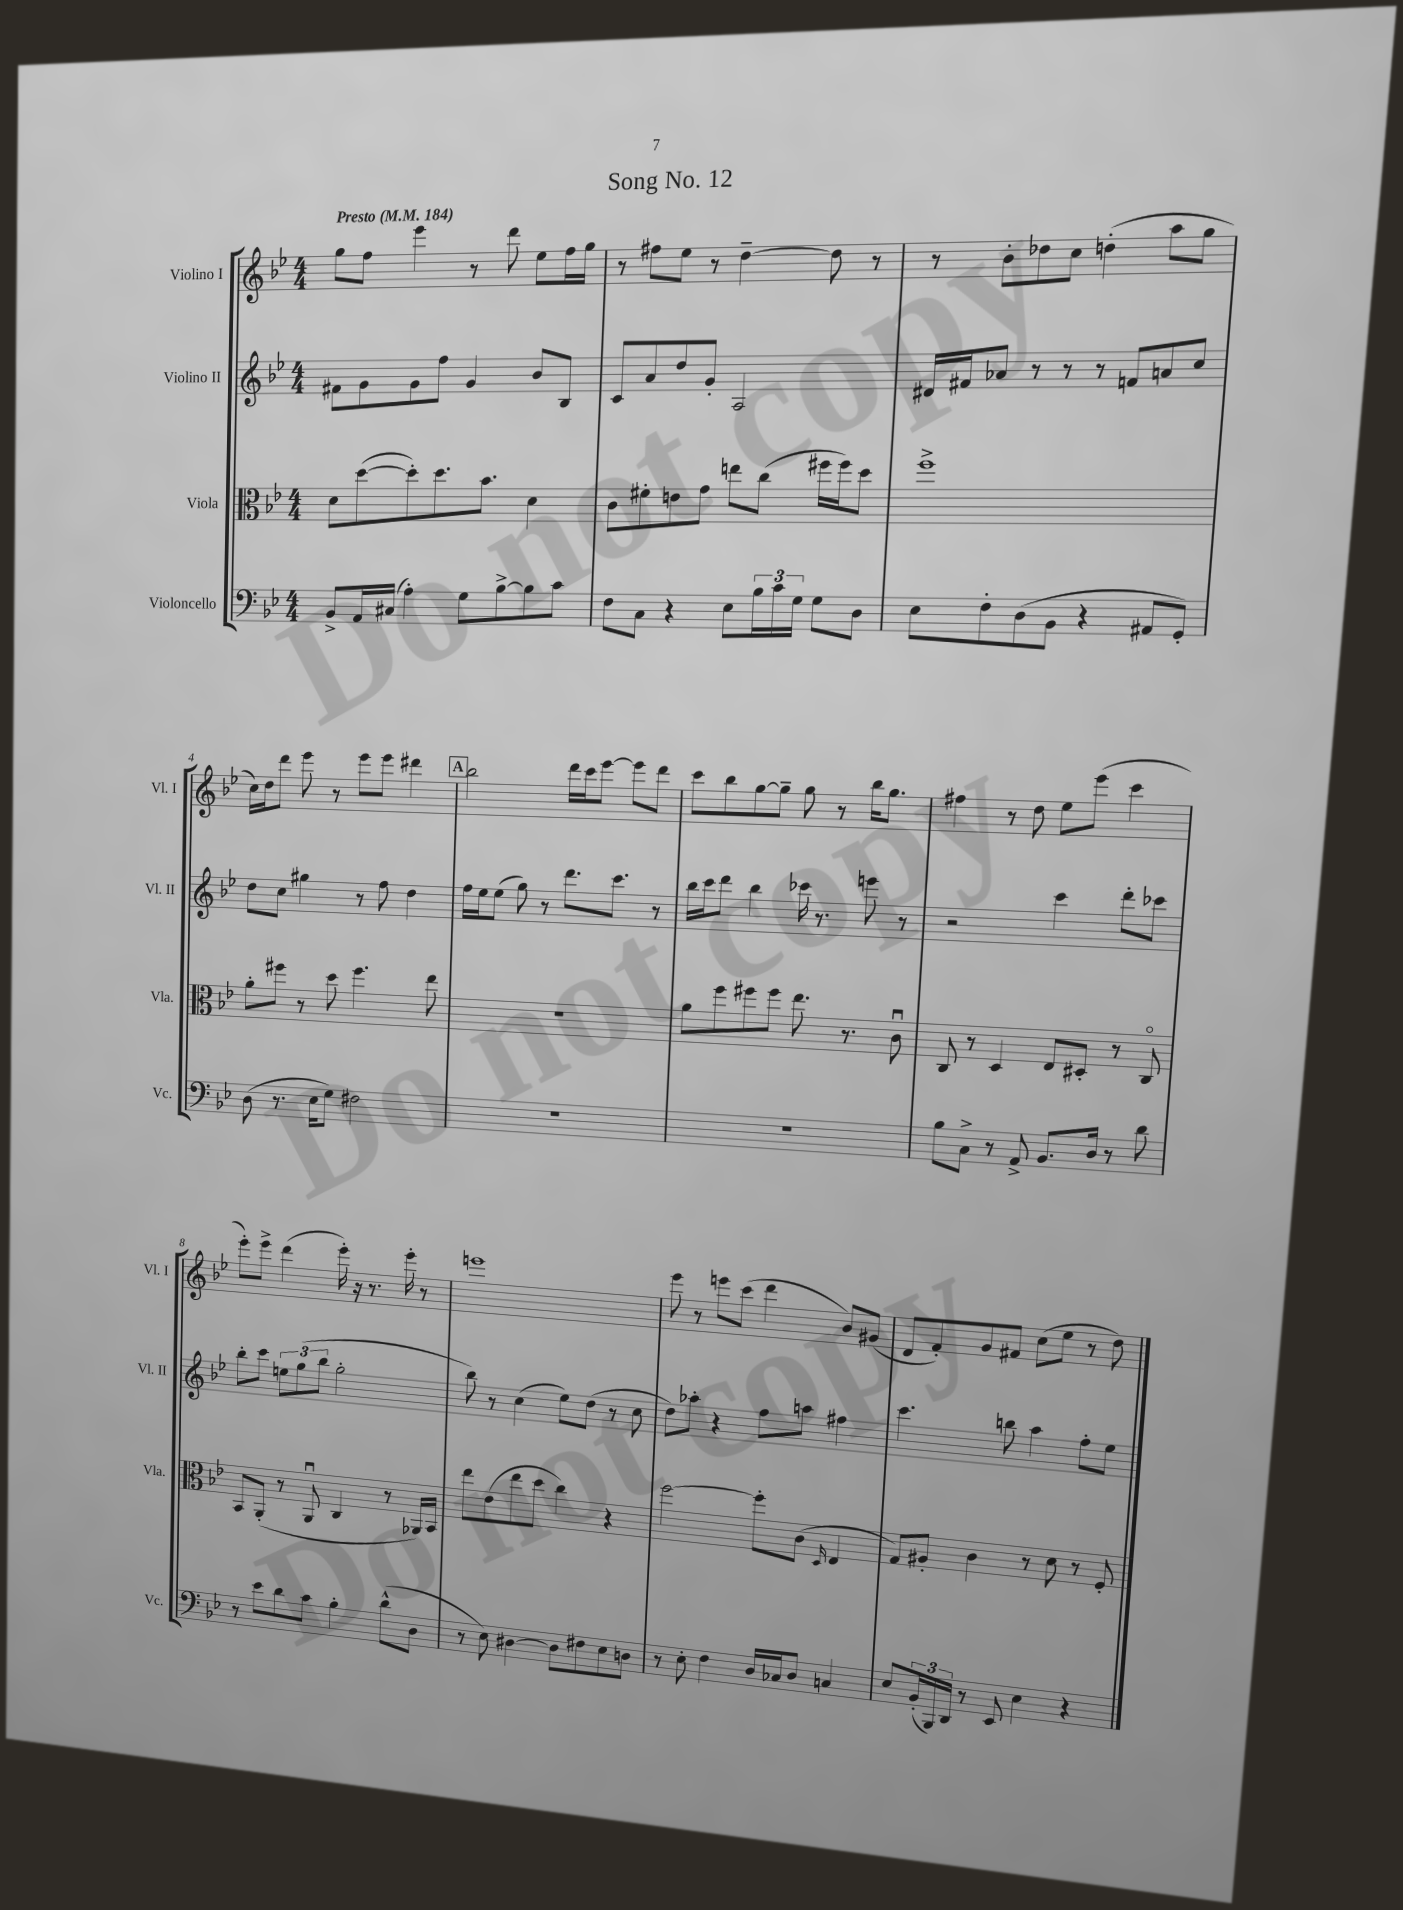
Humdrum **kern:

**kern	**kern	**kern	**kern
*part4	*part3	*part2	*part1
*staff4	*staff3	*staff2	*staff1
*I"Violoncello	*I"Viola	*I"Violino II	*I"Violino I
*I'Vc.	*I'Vla.	*I'Vl. II	*I'Vl. I
*clefF4	*clefC3	*clefG2	*clefG2
*k[b-e-]	*k[b-e-]	*k[b-e-]	*k[b-e-]
*M4/4	*M4/4	*M4/4	*M4/4
*MM184	*MM184	*MM184	*MM184
=1	=1	=1	=1
!	!	!	!LO:TX:a:B:t=Presto
8BB-^/L	8d\L	8f#X\L	8gg\L
16AA/L	([8dd\	8g\	8ff\J
(16C#X/JJ	.	.	.
4A'\)	8dd'\])	8g\	4eee-\
.	8.dd\	8ff\J	.
8G\L	.	4g/	8r
.	8.b-\J	.	.
[8B-^\	.	.	8ddd\
8B-\]	4d\	8b-/L	8ee-\L
8c\J	.	8B-/J	16ff\L
.	.	.	16gg\JJ
=2	=2	=2	=2
8F\L	8c\L	8c/L	8r
8C\J	8f#X'\	8a/	8ff#X\L
4r	8en\	8dd/	8ee-\J
.	8g\J	8g'/J	8r
8E-\L	8een\L	2A/	[4dd~\
24B-\L	(8cc\J	.	.
24c\	.	.	.
24G\JJ	.	.	.
8G\L	16ff#X\LL	.	8dd\]
.	16ff#\J)	.	.
8D\J	8dd\J	.	8r
=3	=3	=3	=3
8E-\L	1ff^	16d#X/LL	8r
.	.	16f#X/J	.
8F'\	.	8a-X/J	8b-'\L
(8D\	.	8r	8dd-X\
8BB-\J	.	8r	8cc\J
4r	.	8r	(4ddn'\
.	.	8fn/L	.
8AA#X/L	.	8an/	8aa\L
8GG'/J)	.	8cc/J	8gg\J
!!LO:LB:g=z
=4	=4	=4	=4
(8D\	8a'\L	8dd\L	16cc\LL)
.	.	.	16dd\J
8.r	8ff#X\J	8cc\J	8ddd\J
.	8r	4gg#X\	8eee-\
16E-\KL	.	.	.
8G\J)	8dd\	.	8r
2F#X\	4.ff#\	8r	8eee-\L
.	.	8ff\	8eee-\J
.	.	4dd\	4ddd#X\
.	8ee-\	.	.
!!LO:REH:place=s1:t=A
=5	=5	=5	=5
1r	1r	16ff\LL	2bb-\
.	.	16ee-\J	.
.	.	(8ee-\J	.
.	.	8gg\)	.
.	.	8r	.
.	.	8.ddd\L	16ddd\LL
.	.	.	16ccc\J
.	.	.	[8eee-\J
.	.	8.ccc\J	.
.	.	.	8eee-\L]
.	.	8r	8ddd\J
=6	=6	=6	=6
1r	8a\L	16bb-\LL	8ccc\L
.	.	16ccc\J	.
.	8ff\	8ddd\J	8bb-\
.	8ff#X\	4bb-\	[8gg\
.	8ff#\J	.	8gg~\J]
.	8.ee-\	16ccc-X\	8gg\
.	.	8.r	.
.	.	.	8r
.	8.r	.	.
.	.	8eeen\	16bb-\KL
.	.	.	8.gg\J
.	8cu\	8r	.
=7	=7	=7	=7
8B-\L	8C/	2r	4ff#X\
8C^\J	8r	.	.
8r	4D/	.	8r
8AA^/	.	.	8dd\
8.BB-/L	8E-/L	4ccc\	8ee-\L
.	8D#X'/J	.	(8eee-\J
16D/Jk	.	.	.
8r	8r	8ddd'\L	4ccc\
8d\	8C/	8ccc-X\J	.
!!LO:LB:g=z
=8	=8	=8	=8
8r	8BB-/L	8bb-'\L	8eee-'\L)
8e-\L	(8AA'/J	8ccc\J	8eee-^\J
8d\	8r	12een\L	(4ddd\
.	.	(12gg\	.
8c\J	8AAu/	.	.
.	.	12bb-\J	.
4B-'\	4C/	2gg'\	16eee-'\)
.	.	.	16r
.	.	.	8.r
(8d^^\L	8r	.	.
.	.	.	16eee-'\
8D\J	16AA-X/LL)	.	8r
.	16BB-/JJ	.	.
=9	=9	=9	=9
8r	8ee-\L	8bb-\)	1eeen
8E-\)	(8e-\	8r	.
[4D#X\	8ee-\	(4cc\	.
.	8dd\J	.	.
8D#\L]	4cc\)	8ee-\L)	.
8F#X\	.	(8dd\J	.
8E-\	4r	8r	.
8Dn\J	.	8cc\	.
=10	=10	=10	=10
8r	[2ff\	8dd\L)	8eee-\
8E-'\	.	8aa-X'\J	8r
4F\	.	4r	8eeen\L
.	.	.	(8ccc\J
16D/LL	8ff'\L]	8ff\L	4ddd\
16C-X/J	.	.	.
8D/J	(8c\J	8aan\J	.
.	16qqD/	.	.
4Cn/	4E-/	4ff#X\	8b-/L)
.	.	.	(8g#X/J
=11	=11	=11	=11
8E-/L	8G/L)	4.ccc\	8d/L
(24BB-'/L	8A#X'/J	.	8f'/)
24BBB-/)	.	.	.
24DD/JJ	.	.	.
8r	4c\	.	8g/
8EE-/	.	8bbn\	8f#X/J
4E-\	8r	4aa\	(8cc\L
.	8d\	.	8ee-\J
4r	8r	8ff'\L	8r
.	8F'/	8ee-\J	8dd\)
==	==	==	==
*-	*-	*-	*-
